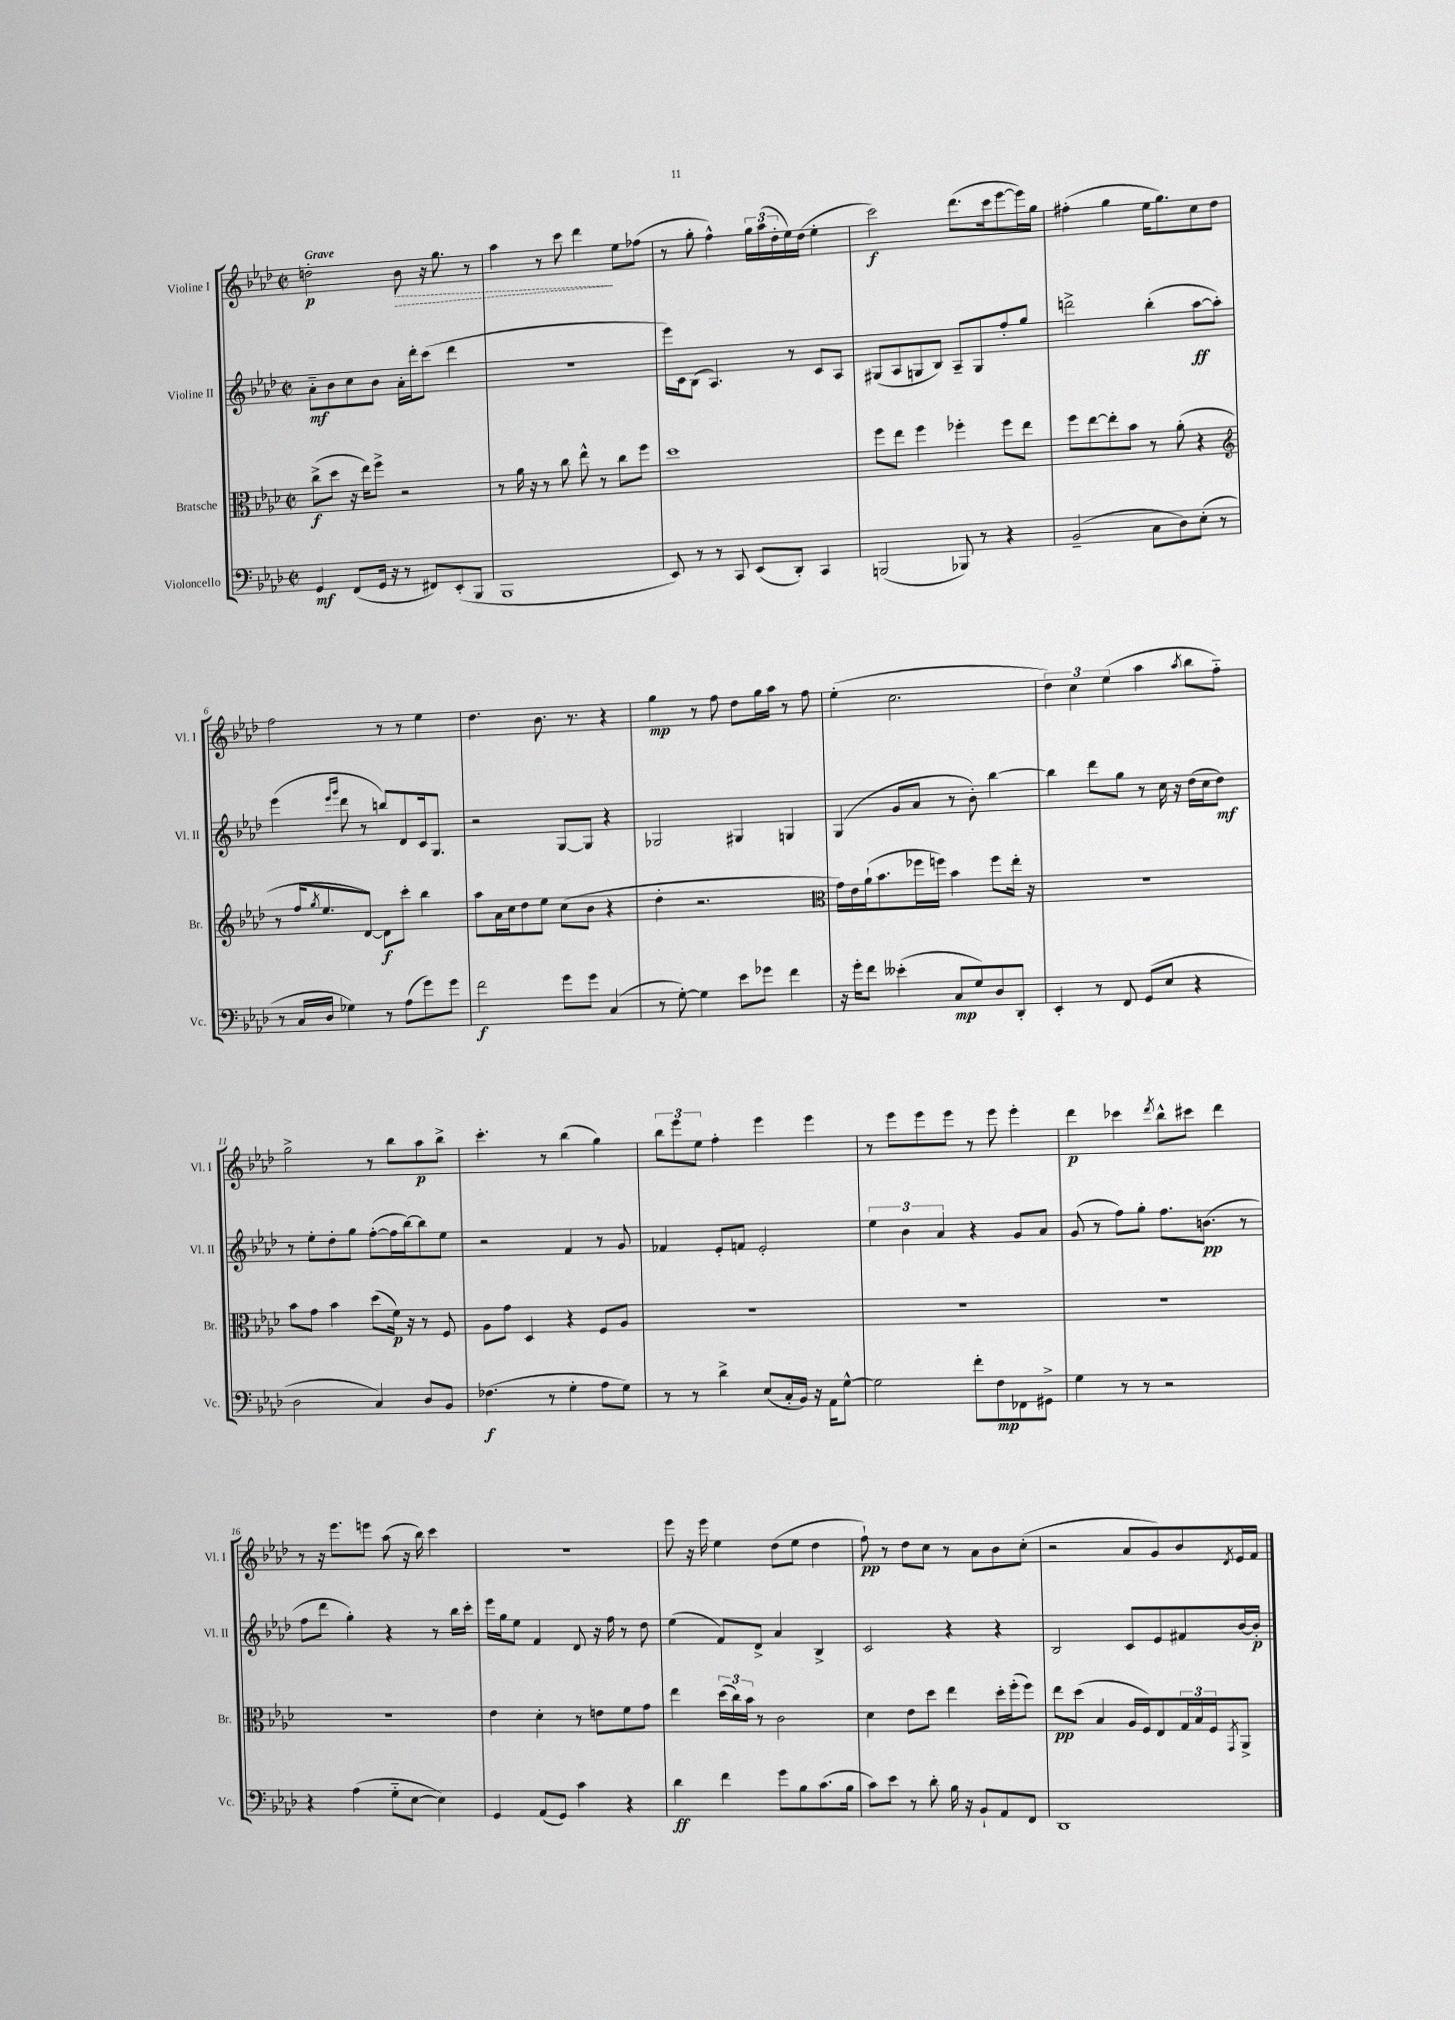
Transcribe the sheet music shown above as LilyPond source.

<<
\new StaffGroup <<
\new Staff = "s0" \with { instrumentName = "Violine I" shortInstrumentName = "Vl. I" } {
    \clef treble \key aes \major \defaultTimeSignature \time 2/2 \tempo "Grave"
    d''2-.\p \once \override Hairpin.style = #'dashed-line bes'8\> r16 g''8. r8 |
    aes''4 r8 c'''8 des'''4\! ees''8 fes''8( |
    r8 g''8-. f''4-^) \tuplet 3/2 { g''16 aes''16( des''16-. } ees''16) des''16( ees''4-. |
    c'''2\f) des'''8.( c'''16 ees'''8~ ees'''16) g''16 |
    fis''4-.( g''4 ees''16 g''8.) c''8 des''8 |
    f''2 r8 r8 ees''4 |
    des''4. bes'8. r8. r4 |
    g''4\mp r8 f''8 des''8 g''16 aes''16 r8 f''8 |
    ees''4-.( c''2. |
    \tuplet 3/2 { des''4) c''4 ees''4( } aes''4 \acciaccatura { aes''8 } bes''8 f''8-_) |
    g''2-> r8 bes''8 aes''8\p bes''8-> |
    c'''4.-. r8 bes''4( g''4) |
    \tuplet 3/2 { bes''8 ees'''8 ees''8 } f''4-. ees'''4 ees'''4 |
    r8 ees'''8 ees'''8 ees'''8 r8 ees'''8 ees'''4-. |
    des'''4\p ces'''4 \acciaccatura { des'''8 } bes''8-^ cis'''8 des'''4 |
    r8 r16 ees'''8. e'''8 aes''8( r16 bes''16) c'''4 |
    r1 |
    ees'''8 r16 ees'''16 ees''4 des''8( ees''8 des''4 |
    f''8-!\pp) r8 des''8 c''8 r8 aes'8 bes'8 c''8-.( |
    r2 aes'8 g'8) bes'8 \acciaccatura { des'8 } ees'16 f'16 \bar "|." |
}
\new Staff = "s1" \with { instrumentName = "Violine II" shortInstrumentName = "Vl. II" } {
    \clef treble \key aes \major \defaultTimeSignature \time 2/2
    aes'8-_\mf bes'8 c''8 bes'8 aes'16-. des'''16-. c'''8( des'''4 |
    r1 |
    ees'''16) c'16 bes8( aes4.) r8 c'8 aes8 |
    gis8( aes8 g8 bes8) aes8-- g8 f''8-. g''8 |
    d'''2-> bes''4-.( aes''8~\ff aes''8-.) |
    ees'''4( \grace { ees'''16 g'''16 } des'''8 r8 b''8) des'8 c'16 g8. |
    r2 g8~ g8 r4 |
    ges2 gis4 g4 |
    g4( g'8 aes'8 r8 bes'8-.) bes''4~ |
    bes''4 des'''8 g''8 r8 c''16 r16 des''16( c''16 des''8\mf) |
    r8 ees''8-. des''8-. g''8 f''8~-.( f''16 bes''16~) bes''8 ees''8 |
    r2 f'4 r8 g'8 |
    fes'4 ees'8-. f'8 ees'2-. |
    \tuplet 3/2 { ees''4 bes'4 aes'4 } r4 g'8 aes'8 |
    g'8( r8 f''8) g''8-. f''8. b'8.\pp( r8 |
    f''8 des'''8 g''4-.) r4 r8 bes''16 c'''16-. |
    ees'''16 g''16 ees''8 f'4 des'8 r16 f''16 r8 des''8 |
    ees''4( f'8) des'8-> aes'4 bes4-> |
    c'2 r4 r4 |
    bes2 c'8 ees'8 fis'8 bes'16~ bes'16-.\p \bar "|." |
}
\new Staff = "s2" \with { instrumentName = "Bratsche" shortInstrumentName = "Br." } {
    \clef alto \key aes \major \defaultTimeSignature \time 2/2
    c''8->\f( des''8 r16 ees''16) f''8-> r2 |
    r8 aes'16 r16 r8 c''8 ees''8-^ r8 c''8 f''8 |
    des''1 |
    f''8 ees''8 f''4 fes''4-. fes''8 ees''8 |
    f''8 ees''8~ ees''8-. bes'8 r8 aes'8-.( r4 |
    \clef treble r8 f''16 \acciaccatura { g''8 } ees''8. des'8~) des'8\f c'''8-. bes''4 |
    aes''8 aes'16 c''16 des''8 ees''8 c''8( bes'8 r4 |
    des''4-. r2. |
    \clef alto g'16) ees'16 aes'16-!( bes'8. fes''16 f''16) bes'4 f''8 ees''16-. r16 |
    r1 |
    bes'8 g'8 bes'4 des''8( f'16\p) r16 r8 f8 |
    aes8 g'8 des4 r4 f8 aes8 |
    R1 |
    R1 |
    R1 |
    R1 |
    ees'4 des'4-. r8 e'8 f'8 g'8 |
    ees''4 \tuplet 3/2 { des''16( c''16) bes'16 } r8 c'2 |
    des'4 ees'8 des''8 ees''4 des''16-. f''16-.( f''8) |
    ees''8\pp des''8( bes4 aes16 f16) ees8 \tuplet 3/2 { g16 bes16 f16 } \acciaccatura { g,8 } aes,8-> \bar "|." |
}
\new Staff = "s3" \with { instrumentName = "Violoncello" shortInstrumentName = "Vc." } {
    \clef bass \key aes \major \defaultTimeSignature \time 2/2
    g,4\mf f,8( g,16 r16 r8 fis,8) ees,8-.( bes,,8 |
    bes,,1 |
    ees,8) r8 r8 c,8 ees,8( des,8-.) c,4 |
    b,,2( bes,,8) r8 r4 |
    bes,2--( c8 des8) ees8-.( r8 |
    r8 c16 des16 ges4) r8 aes8( g'8) g'8 |
    f'2\f g'8 g'8 c4( |
    r8 g8~-.) g4 ees'8 ges'8 f'4 |
    r16 g'16-. f'8 eeses'4-.( c8\mp g8) des8 des,8-. |
    ees,4-. r8 f,8 g,8( ees8 r4 |
    des2 c4) des8 bes,8 |
    fes4.\f( r8 g4-. aes8 g8) |
    r8 r8 des'4-> ees8( c16-. bes,16) r16 aes,16 g8~-^ |
    g2 f'8-. f8\mp fes,8 gis,8-> |
    g4 r8 r8 r2 |
    r4 aes4( g8-_ ees8~ ees4) |
    g,4 aes,8( g,8) c'4 r4 |
    des'4\ff f'4 g'8 bes8 c'8.( bes16 |
    c'8) ees'8 r8 des'8-. bes16 r16 bes,8-! aes,8 f,8 |
    des,1 \bar "|." |
}
>>
>>
